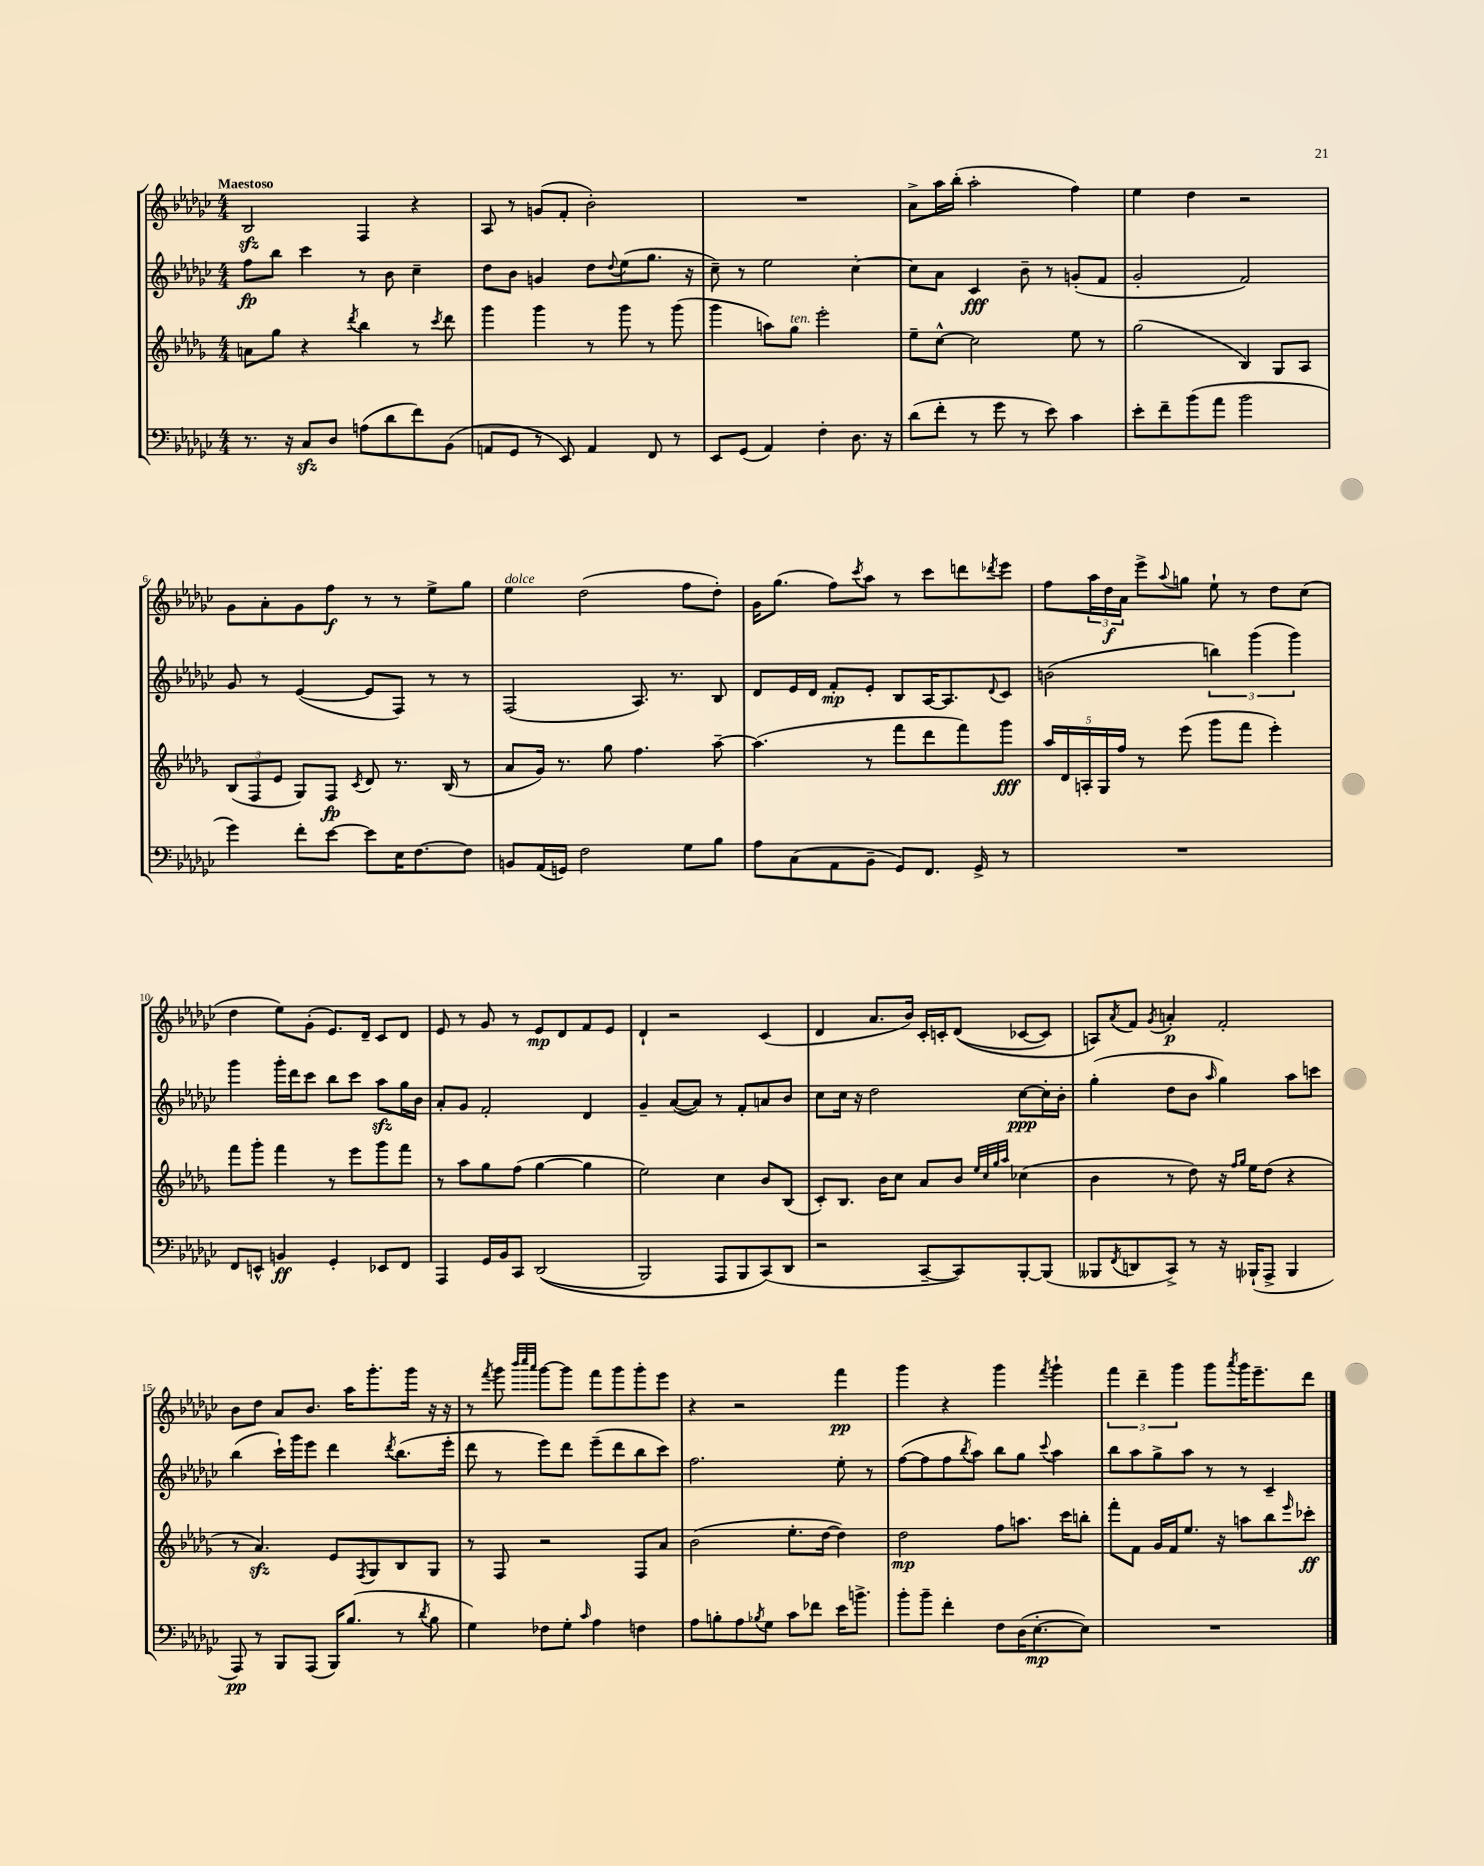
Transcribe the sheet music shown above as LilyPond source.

<<
\new StaffGroup <<
\new Staff = "s0" {
    \clef treble \key ges \major \numericTimeSignature \time 4/4 \tempo "Maestoso"
    bes2\sfz f4 r4 |
    aes8 r8 g'8( f'8-. bes'2-.) |
    R1 |
    aes'8-> aes''16 bes''16-.( aes''2-. f''4) |
    ees''4 des''4 r2 |
    ges'8 aes'8-. ges'8 f''8\f r8 r8 ees''8-> ges''8 |
    ees''4^\markup { \italic "dolce" } des''2( f''8 des''8-.) |
    ges'16 ges''8.( f''8) \acciaccatura { ces'''8 } aes''8 r8 ces'''8 d'''8 \acciaccatura { des'''8 } ees'''8 |
    f''8 \tuplet 3/2 { aes''16 des''16\f aes'16 } ees'''8-> \appoggiatura { aes''8 } g''8 ees''8-! r8 des''8 ces''8( |
    des''4 ees''8) ges'8-.( ees'8.) des'16-- ces'8 des'8 |
    ees'8 r8 ges'8 r8 ees'8\mp des'8 f'8 ees'8 |
    des'4-! r2 ces'4( |
    des'4 aes'8. bes'16) ces'16-. c'16-. des'8(\( ces'8~ ces'8) |
    a8\) \acciaccatura { aes'8 } f'8 \acciaccatura { ges'8 } a'4-.\p f'2-. |
    bes'8 des''8 aes'8 bes'8. aes''16 ges'''8.-. ges'''16 r16 r16 |
    r8 \acciaccatura { f'''8 } ges'''8 \grace { bes'''32 ces''''32 aes'''32 } ges'''8~ ges'''8 f'''8 ges'''8 ges'''8-. ees'''8 |
    r4 r2 f'''4\pp |
    ges'''4 r4 ges'''4 \acciaccatura { f'''8 } ges'''4-! |
    \tuplet 3/2 { f'''4 des'''4-- ges'''4 } ges'''8 \acciaccatura { aes'''8 } ges'''16 ees'''8.-- des'''8 \bar "|." |
}
\new Staff = "s1" {
    \clef treble \key ges \major \numericTimeSignature \time 4/4
    f''8\fp bes''8 ces'''4 r8 bes'8 ces''4-- |
    des''8 bes'8 g'4 des''8 \appoggiatura { des''8 } ees''8( ges''8. r16 |
    ces''8--) r8 ees''2 ces''4~-. |
    ces''8 aes'8 ces'4\fff bes'8-- r8 g'8-.( f'8 |
    ges'2-. f'2) |
    ges'8 r8 ees'4~( ees'8 f8) r8 r8 |
    f2( aes8.) r8. bes8 |
    des'8 ees'16 des'16 f'8-.\mp ees'8-. bes8 aes16~ aes8. \appoggiatura { des'8 } ces'8 |
    b'2( \tuplet 3/2 { b''4) ges'''4( ges'''4) } |
    ges'''4 ges'''16-. des'''16 ces'''8 bes''8 ces'''8 aes''8\sfz ges''16 bes'16 |
    aes'8-. ges'8 f'2-. des'4 |
    ges'4-- aes'8~( aes'8) r8 f'8-. a'8 bes'8 |
    ces''8 ces''16 r16 des''2 ces''8~\ppp ces''16-. bes'16-. |
    ges''4-.( des''8 bes'8 \grace { aes''16 } ges''4) aes''8 c'''8 |
    bes''4( ces'''16-!) ges'''16 ees'''8 des'''4 \acciaccatura { des'''8 } bes''8.( ees'''16-. |
    des'''8 r8 ees'''8) des'''8 ees'''8--( des'''8 bes''8 ces'''8) |
    f''2. ees''8-. r8 |
    f''8~( f''8 f''8 \acciaccatura { bes''8 } aes''8) bes''8 ges''8 \appoggiatura { ces'''8 } aes''4 |
    bes''8 aes''8 ges''8-> aes''8 r8 r8 ces'4-- \bar "|." |
}
\new Staff = "s2" {
    \clef treble \key des \major \numericTimeSignature \time 4/4
    a'8 ges''8 r4 \acciaccatura { des'''8 } bes''4 r8 \acciaccatura { c'''8 } des'''8 |
    ges'''4 ges'''4 r8 ges'''8 r8 ges'''8( |
    ges'''4 a''8) ges''8^\markup { \italic "ten." } ees'''2-. |
    ees''8-- c''8~-^ c''2 ees''8 r8 |
    ges''2( bes4) ges8 aes8 |
    \tuplet 3/2 { bes8( f8 ees'8 } ges8) f8\fp \acciaccatura { c'8 } des'8 r8. bes16( r8 |
    aes'8 ges'16) r8. ges''8 f''4. aes''8~-- |
    aes''4.( r8 f'''8 des'''8 f'''8) ges'''8\fff |
    \tuplet 5/4 { aes''16 des'16 a16-. ges16 f''16 } r8 ees'''8( ges'''8 f'''8 ees'''4-.) |
    f'''8 ges'''8-. f'''4 r8 ees'''8 ges'''8 f'''8 |
    r8 aes''8 ges''8 f''8( ges''4~ ges''4 |
    ees''2) c''4 bes'8 bes8( |
    c'8-.) bes8. bes'16 c''8 aes'8 bes'8 \grace { ees''32 c''32 ges''32 aes''32 } ces''4( |
    bes'4 r8 des''8) r16 \grace { f''16 ges''16 } ees''16 des''8( r4 |
    r8 aes'4.\sfz) ees'8 \acciaccatura { f8 } ges8 bes8 ges8 |
    r8 f8 r2 f8 aes'8 |
    bes'2( ees''8.-. des''16~ des''4) |
    des''2\mp f''8 a''8. c'''16 b''8-. |
    f'''8-. f'8 ges'16 f'16 ees''8. r16 a''8 bes''8 \grace { ees'''16 } ces'''8-.\ff \bar "|." |
}
\new Staff = "s3" {
    \clef bass \key ges \major \numericTimeSignature \time 4/4
    r8. r16 ces8\sfz des8 a8( des'8 f'8) bes,8( |
    a,8 ges,8 r8 ees,8) a,4 f,8 r8 |
    ees,8 ges,8( aes,4) f4-. des8. r16 |
    des'8( f'8-. r8 ges'8 r8 ees'8) ces'4 |
    ees'8-. f'8-- bes'8( aes'8 bes'2 |
    ges'4) f'8-. ees'8~ ees'8 ees16 f8.~ f8 |
    b,8 aes,16( g,16) f2 ges8 bes8 |
    aes8 ces8( aes,8 bes,8-- ges,8) f,8. ges,16-> r8 |
    R1 |
    f,8 e,8-^ b,4\ff ges,4-. ees,8 f,8 |
    aes,,4 ges,16 bes,16 ces,8 des,2(\( |
    bes,,2) aes,,8 bes,,8 ces,8(\) des,8 |
    r2 ces,8~-- ces,8) bes,,8~-. bes,,8( |
    beses,,8 \acciaccatura { f,8 } d,8 ces,8->) r8 r16 bes,,16-!( aes,,8-> bes,,4 |
    aes,,8\pp) r8 bes,,8 aes,,8( bes,,16) bes8.( r8 \acciaccatura { des'8 } bes8 |
    ges4) fes8 ges8-. \grace { ces'16 } aes4 f4 |
    aes8 b8-. aes8 \acciaccatura { bes8 } ges8 ces'8 fes'8 ees'16 b'8.-> |
    bes'8-. bes'8-- f'4-. f8 des16( ees8.~-.\mp ees8) |
    R1 \bar "|." |
}
>>
>>
